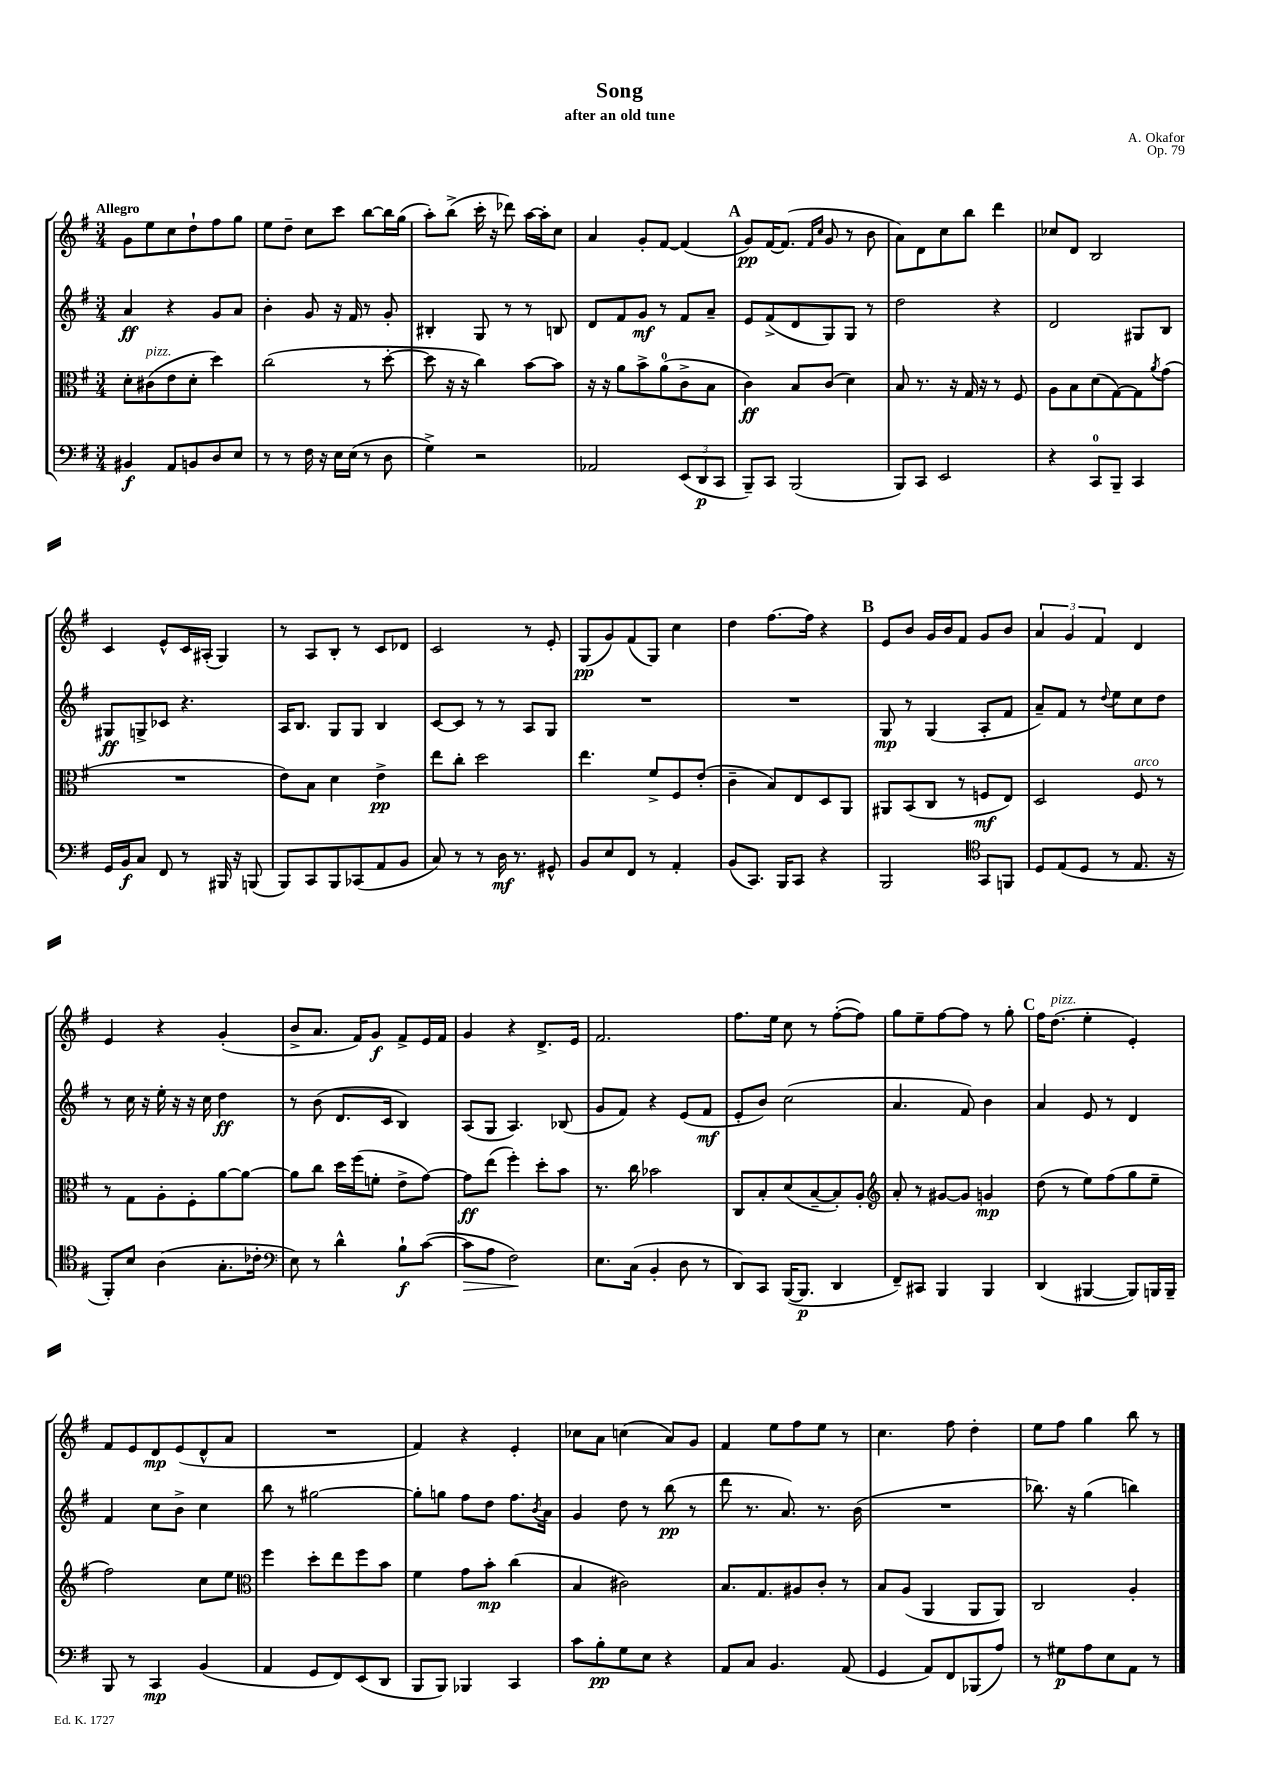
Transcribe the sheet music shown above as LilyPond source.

\header { title = "Song" composer = "A. Okafor" subtitle = "after an old tune" opus = "Op. 79" }
<<
\new StaffGroup <<
\new Staff = "s0" {
    \clef treble \key g \major \numericTimeSignature \time 3/4 \tempo "Allegro"
    g'8 e''8 c''8 d''8-! fis''8 g''8 |
    e''8 d''8-- c''8 c'''8 b''8~ b''16 g''16( |
    a''8-.) b''8->( c'''16-. r16 des'''8) a''16~ a''16-. c''8 |
    a'4 g'8-. fis'8~ fis'4( |
    \mark \markup { \bold "A" } g'8\pp) fis'16~ fis'8.( \grace { fis'16 c''16 } g'8 r8 b'8 |
    a'8) d'8 c''8 b''8 d'''4 |
    ces''8 d'8 b2 |
    c'4 e'8-^ c'16 ais16-.( g4) |
    r8 a8 b8-. r8 c'8 des'8 |
    c'2 r8 e'8-. |
    g8\pp( g'8) fis'8( g8) c''4 |
    d''4 fis''8.~ fis''16 r4 |
    \mark \markup { \bold "B" } e'8 b'8 g'16 b'16 fis'8 g'8 b'8 |
    \tuplet 3/2 { a'4 g'4 fis'4 } d'4 |
    e'4 r4 g'4-.( |
    b'8-> a'8. fis'16) g'8\f fis'8-> e'16 fis'16 |
    g'4 r4 d'8.-> e'16 |
    fis'2. |
    fis''8. e''16 c''8 r8 fis''8~-.( fis''8) |
    g''8 e''8-- fis''8~ fis''8 r8 g''8-. |
    \mark \markup { \bold "C" } fis''16 d''8.^\markup { \italic "pizz." }( e''4-. e'4-.) |
    fis'8 e'8 d'8\mp e'8( d'8-^ a'8 |
    R2. |
    fis'4) r4 e'4-. |
    ces''8 a'8 c''4( a'8) g'8 |
    fis'4 e''8 fis''8 e''8 r8 |
    c''4. fis''8 d''4-. |
    e''8 fis''8 g''4 b''8 r8 \bar "|." |
}
\new Staff = "s1" {
    \clef treble \key g \major \numericTimeSignature \time 3/4
    a'4\ff r4 g'8 a'8 |
    b'4-. g'8 r16 fis'16 r8 g'8-. |
    bis4-. g8 r8 r8 b8 |
    d'8 fis'8 g'8\mf r8 fis'8 a'8-- |
    \mark \markup { \bold "A" } e'8 fis'8->( d'8 g8) g8 r8 |
    d''2 r4 |
    d'2 gis8 b8 |
    gis8\ff g8-> ces'8 r4. |
    a16 b8. g8 g8 b4 |
    c'8~ c'8 r8 r8 a8 g8 |
    R2. |
    R2. |
    \mark \markup { \bold "B" } g8\mp r8 g4( a8-. fis'8 |
    a'8--) fis'8 r8 \appoggiatura { d''8 } e''8 c''8 d''8 |
    r8 c''16 r16 e''16-. r16 r16 c''16 d''4\ff |
    r8 b'8( d'8. c'16 b4) |
    a8( g8 a4.) bes8( |
    g'8 fis'8) r4 e'8( fis'8\mf |
    e'8-. b'8) c''2( |
    a'4. fis'8) b'4 |
    \mark \markup { \bold "C" } a'4 e'8 r8 d'4 |
    fis'4 c''8 b'8-> c''4 |
    b''8 r8 gis''2~ |
    gis''8-. g''8 fis''8 d''8 fis''8. \acciaccatura { b'8 } a'16 |
    g'4 d''8 r8 b''8\pp( r8 |
    d'''8 r8. a'8.) r8. b'16( |
    R2. |
    bes''8.) r16 g''4( b''4) \bar "|." |
}
\new Staff = "s2" {
    \clef alto \key g \major \numericTimeSignature \time 3/4
    d'8-. cis'8^\markup { \italic "pizz." }( e'8 d'8-. d''4) |
    c''2( r8 d''8~-. |
    d''8 r16 r16 c''4) b'8~ b'8 |
    r16 r16 a'8 b'8-> a'8-0( c'8-> b8 |
    \mark \markup { \bold "A" } c'4\ff) b8 c'8( d'4) |
    b8 r8. r16 g16 r16 r8 fis8 |
    a8 b8 d'8( g8~) g8 \acciaccatura { a'8 } g'8( |
    R2. |
    e'8) b8 d'4 e'4->\pp |
    e''8 c''8-. d''2 |
    e''4. fis'8-> fis8 e'8-.( |
    c'4-- b8) e8 d8 a,8 |
    \mark \markup { \bold "B" } ais,8 b,8( c8 r8 f8\mf e8) |
    d2 fis8^\markup { \italic "arco" } r8 |
    r8 g8 a8-. fis8-. a'8~ a'8~ |
    a'8 c''8 d''16 fis''16( f'8-. e'8-> g'8~) |
    g'8\ff e''8( fis''4-.) d''8-. b'8 |
    r8. c''16 bes'2 |
    c8 b8-. d'8( b8~-- b8-.) a8-. |
    \clef treble a'8-. r8 gis'8~ gis'8 g'4\mp |
    \mark \markup { \bold "C" } d''8( r8 e''8) fis''8( g''8 e''8-- |
    fis''2) c''8 e''8 |
    \clef alto fis''4 d''8-. e''8 fis''8 b'8 |
    fis'4 g'8 b'8-.\mp c''4( |
    b4 cis'2) |
    b8. g8. ais8 c'8-. r8 |
    b8 a8( a,4 a,8 a,8) |
    c2 a4-. \bar "|." |
}
\new Staff = "s3" {
    \clef bass \key g \major \numericTimeSignature \time 3/4
    bis,4\f a,8 b,8 d8 e8 |
    r8 r8 fis16 r16 e16 e16( r8 d8 |
    g4->) r2 |
    aes,2 \tuplet 3/2 { e,8( d,8\p c,8 } |
    \mark \markup { \bold "A" } b,,8--) c,8 b,,2( |
    b,,8) c,8 e,2 |
    r4 c,8-0 b,,8-- c,4 |
    g,16 b,16\f c8 fis,8 r8 bis,,16 r16 b,,8( |
    b,,8) c,8 b,,8 ces,8( a,8 b,8 |
    c8) r8 r8 d16\mf r8. gis,8-^ |
    b,8 e8 fis,8 r8 a,4-. |
    b,8( c,8.) b,,16 c,8 r4 |
    \mark \markup { \bold "B" } b,,2 \clef tenor g,8 f,8 |
    d8 e8( d8 r8 e8. r16 |
    fis,8-.) b8 a4( g8.-. ces'16-. |
    \clef bass e8) r8 d'4-^ b8-!\f c'8~( |
    c'8\> a8 fis2\!) |
    e8. c16( b,4-. d8 r8 |
    d,8) c,8 b,,16~( b,,8.\p d,4 |
    fis,8--) cis,8 b,,4 b,,4 |
    \mark \markup { \bold "C" } d,4( bis,,4~ bis,,8) b,,16 b,,16-- |
    b,,8 r8 c,4\mp b,4( |
    a,4 g,8 fis,8) e,8( d,8 |
    b,,8 b,,8) bes,,4 c,4 |
    c'8 b8-.\pp g8 e8 r4 |
    a,8 c8 b,4. a,8( |
    g,4 a,8) fis,8 bes,,8( a8) |
    r8 gis8\p a8 e8 a,8 r8 \bar "|." |
}
>>
>>
\layout { \context { \Score \remove "Bar_number_engraver" } }
